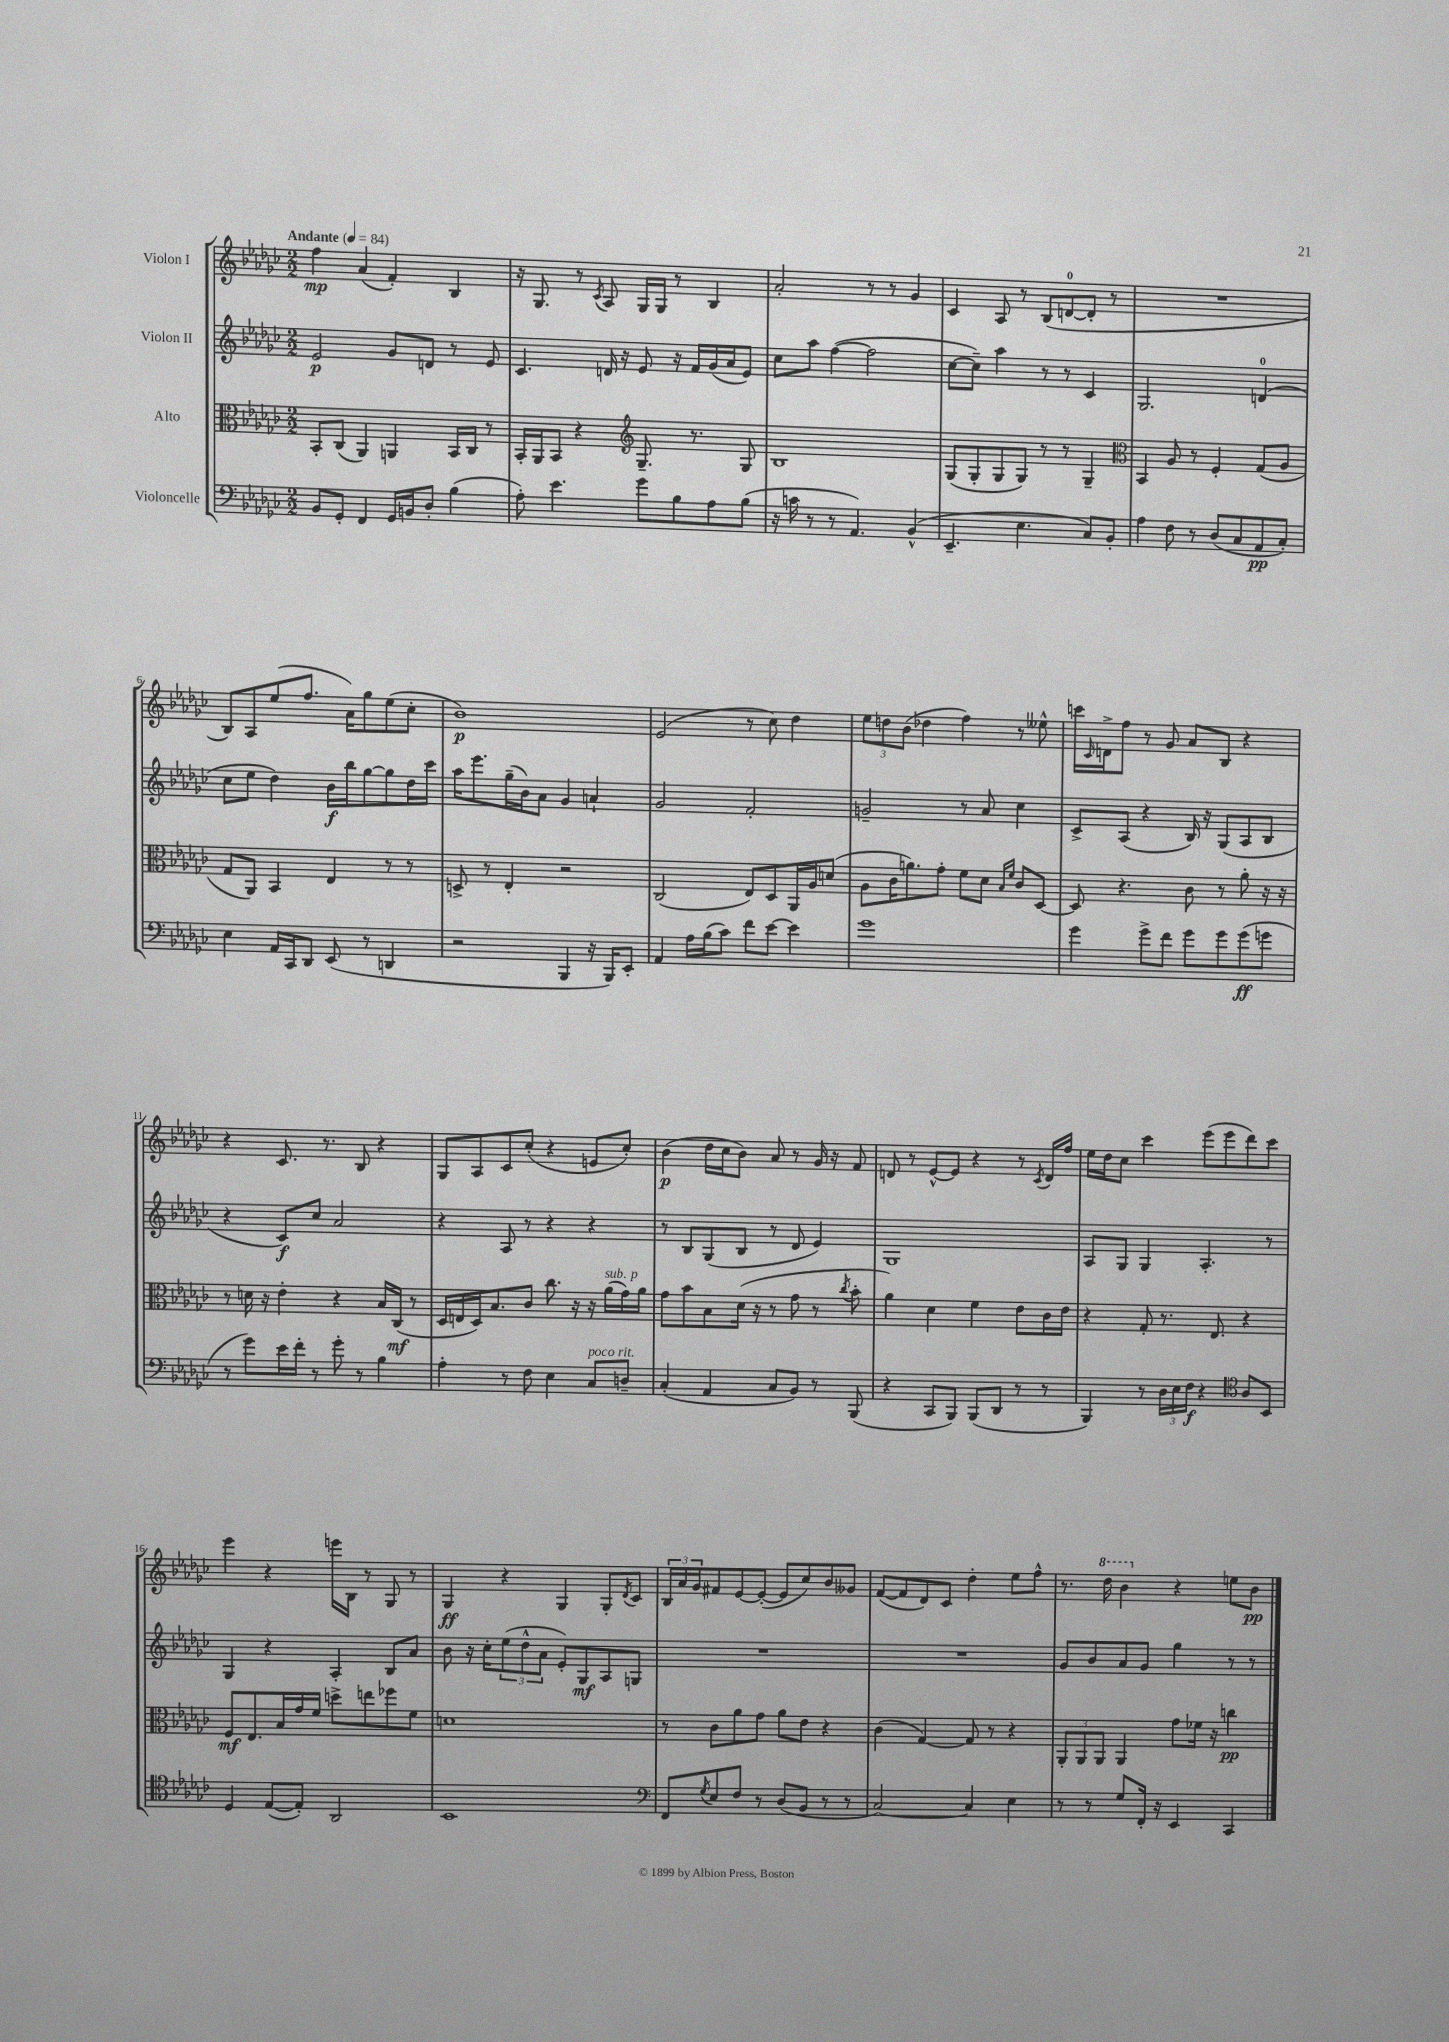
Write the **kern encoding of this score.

**kern	**dynam	**kern	**dynam	**kern	**dynam	**kern	**dynam
*part4	*part4	*part3	*part3	*part2	*part2	*part1	*part1
*staff4	*staff4	*staff3	*staff3	*staff2	*staff2	*staff1	*staff1
*I"Violoncelle	*	*I"Alto	*	*I"Violon II	*	*I"Violon I	*
*clefF4	*	*clefC3	*	*clefG2	*	*clefG2	*
*k[b-e-a-d-g-c-]	*	*k[b-e-a-d-g-c-]	*	*k[b-e-a-d-g-c-]	*	*k[b-e-a-d-g-c-]	*
*M2/2	*	*M2/2	*	*M2/2	*	*M2/2	*
*MM84	*	*MM84	*	*MM84	*	*MM84	*
=1	=1	=1	=1	=1	=1	=1	=1
!	!	!	!	!	!	!LO:TX:a:B:t=Andante	!
8BB-/L	.	8BB-'/L	.	2e-/	p	4ff\	mp
8GG-'/J	.	(8C-/J	.	.	.	.	.
4FF/	.	4AA-/)	.	.	.	(4a-/	.
16GG-/LL	.	4AAn/	.	8g-/L	.	4f'/)	.
16BBn/J	.	.	.	.	.	.	.
8D-'/J	.	.	.	8dn/J	.	.	.
(4B-\	.	16BB-/LL	.	8r	.	4B-/	.
.	.	16C-/JJ	.	.	.	.	.
.	.	8r	.	8e-/	.	.	.
=2	=2	=2	=2	=2	=2	=2	=2
8A-'\)	.	16BB-'/LL	.	4.c-/	.	16r	.
.	.	16AA-/J	.	.	.	8.G-/	.
4.e-\	.	8BB-/J	.	.	.	.	.
.	.	4r	.	.	.	8r	.
.	.	.	.	.	.	8qc-/	.
.	.	.	.	16dn/	.	8A-/	.
.	.	.	.	16r	.	.	.
*	*	*clefG2	*	*	*	*	*
8g-\L	.	8.G-~/	.	8e-/	.	16G-/LL	.
.	.	.	.	.	.	16G-/JJ	.
8B-\	.	.	.	16r	.	8r	.
.	.	8.r	.	16f/LL	.	.	.
8A-\	.	.	.	(16g-/	.	4B-/	.
.	.	.	.	16a-/J	.	.	.
(8B-\J	.	8G-/	.	8e-/J)	.	.	.
=3	=3	=3	=3	=3	=3	=3	=3
16r	.	1B-	.	8cc-\L	.	2a-'/	.
16cn\	.	.	.	.	.	.	.
8r	.	.	.	8aa-\J	.	.	.
8r	.	.	.	([4ff\	.	.	.
4.AA-/)	.	.	.	.	.	.	.
.	.	.	.	2ff\]	.	8r	.
.	.	.	.	.	.	8r	.
(4BB-^^/	.	.	.	.	.	4g-/	.
=4	=4	=4	=4	=4	=4	=4	=4
4.EE-~/	.	(8G-/L	.	[8cc-\L	.	4c-/	.
.	.	8G-'/	.	8cc-~\J])	.	.	.
.	.	8G-/	.	4aa-\	.	8A-/	.
4.E-\	.	8G-/J)	.	.	.	8r	.
.	.	8r	.	8r	.	(8B-/L	.
.	.	8r	.	8r	.	[8dn/	.
8C-/L)	.	4G-~/	.	4c-/	.	8d'/J]	.
8BB-'/J	.	.	.	.	.	8r	.
=5	=5	=5	=5	=5	=5	=5	=5
*	*	*clefC3	*	*	*	*	*
4A-\	.	4BB-/	.	2.G-/	.	1r	.
8F\	.	8A-/	.	.	.	.	.
8r	.	8r	.	.	.	.	.
(8D-/L	.	4F'/	.	.	.	.	.
8C-/	.	.	.	.	.	.	.
8AA-/	pp	(8G-/L	.	(4dn/	.	.	.
8C-'/J)	.	8A-/J	.	.	.	.	.
!!LO:LB:g=z
=6	=6	=6	=6	=6	=6	=6	=6
4E-\	.	8G-/L	.	8cc-\L	.	8B-/L)	.
.	.	8AA-/J)	.	8ee-\J	.	8A-/	.
16AA-/LL	.	4BB-/	.	4dd-\)	.	(8ee-/	.
16CC-/J	.	.	.	.	.	.	.
8DD-/J	.	.	.	.	.	8.ff/J	.
(8EE-/	.	4E-/	.	16b-\LL	f	.	.
.	.	.	.	16bb-\J	.	16a-\KL)	.
8r	.	.	.	[8gg-\	.	8gg-\	.
4DDn/	.	8r	.	8gg-\]	.	(8ee-\	.
.	.	8r	.	16dd-\L	.	8cc-'\J	.
.	.	.	.	16ccc-\JJ	.	.	.
=7	=7	=7	=7	=7	=7	=7	=7
2r	.	8Dn^/	.	16aa-\KL	.	1b-)	p
.	.	.	.	8.eee-\	.	.	.
.	.	8r	.	.	.	.	.
.	.	4E-'/	.	(16gg-~\L	.	.	.
.	.	.	.	16b-\J)	.	.	.
.	.	.	.	8a-\J	.	.	.
4BBB-/	.	2r	.	4g-/	.	.	.
16r	.	.	.	4an`/	.	.	.
16BBB-/KL)	.	.	.	.	.	.	.
8EE-'/J	.	.	.	.	.	.	.
=8	=8	=8	=8	=8	=8	=8	=8
4AA-/	.	(2C-/	.	2g-/	.	(2e-/	.
16A-\LL	.	.	.	.	.	.	.
(16B-\J	.	.	.	.	.	.	.
8c-\J)	.	.	.	.	.	.	.
8f\L	.	8E-/L)	.	2f'/	.	8r	.
[8e-\J	.	8D-/	.	.	.	8cc-\)	.
4e-\]	.	16AA-/L	.	.	.	4dd-\	.
.	.	16A-/J	.	.	.	.	.
.	.	(8dn/J	.	.	.	.	.
=9	=9	=9	=9	=9	=9	=9	=9
1g-	.	8A-\L	.	2gn~/	.	12ee-\L	.
.	.	.	.	.	.	12ddn\	.
.	.	16c-\K	.	.	.	.	.
.	.	.	.	.	.	(12b-\J	.
.	.	8.an\)	.	.	.	.	.
.	.	.	.	.	.	4dd-X\	.
.	.	8g-'\J	.	.	.	.	.
.	.	8f\L	.	8r	.	4ff\)	.
.	.	8d-\J	.	8a-/	.	.	.
.	.	16qqB-/LL	.	.	.	.	.
.	.	16qqf/JJ	.	.	.	.	.
.	.	8c-/L	.	4cc-\	.	8r	.
.	.	[8D-/J	.	.	.	8ee--X^^\	.
=10	=10	=10	=10	=10	=10	=10	=10
4g-\	.	8D-/]	.	8c-^/L	.	16cccn\LL	.
.	.	.	.	.	.	16qqc-/	.
.	.	.	.	.	.	16dn^\J	.
.	.	4.r	.	(8A-/J	.	8ff\J	.
8g-^\L	.	.	.	4r	.	8r	.
8f\J	.	.	.	.	.	8g-/	.
8g-\L	.	8c-\	.	16B-/)	.	8a-/L	.
.	.	.	.	16r	.	.	.
8g-\	.	8r	.	(8G-/L	.	8B-/J	.
(8g-\	ff	8a-'\	.	8A-/	.	4r	.
8gn\J	.	16r	.	8B-/J	.	.	.
.	.	16r	.	.	.	.	.
!!LO:LB:g=z
=11	=11	=11	=11	=11	=11	=11	=11
8r	.	8r	.	4r	.	4r	.
8g-\L)	.	16dn\	.	.	.	.	.
.	.	16r	.	.	.	.	.
16e-\L	.	4e-'\	.	8c-/L)	f	8.c-/	.
16f'\JJ	.	.	.	.	.	.	.
8r	.	.	.	8cc-/J	.	.	.
.	.	.	.	.	.	8.r	.
8g-'\	.	4r	.	2a-/	.	.	.
8r	.	.	.	.	.	8B-/	.
4B-\	.	16B-/LL	.	.	.	4r	.
.	.	(16C-/JJ	mf	.	.	.	.
.	.	8r	.	.	.	.	.
=12	=12	=12	=12	=12	=12	=12	=12
4A-'\	.	16D-/LL	.	4r	.	8G-/L	.
.	.	16En/	.	.	.	.	.
.	.	16D-/J)	.	.	.	8A-/	.
.	.	8.B-/	.	.	.	.	.
8r	.	.	.	8A-/	.	8c-/	.
8F\	.	8c-/J	.	8r	.	(8cc-'/J	.
4E-\	.	8.cc-\	.	4r	.	4r	.
.	.	16r	.	.	.	.	.
!LO:TX:a:i:t=poco rit.	!	!	!	!	!	!	!
8C-/L	.	16r	.	4r	.	8en/L	.
!	!	!LO:TX:a:i:t=sub. p	!	!	!	!	!
.	.	(16a-\LL	.	.	.	.	.
8Dn~/J	.	16g-\)	.	.	.	8cc-'/J)	.
.	.	16a-\JJ	.	.	.	.	.
=13	=13	=13	=13	=13	=13	=13	=13
(4C-'/	.	8g-\L	.	8r	.	(4b-\	p
.	.	8b-\	.	8B-/L	.	.	.
4AA-/	.	8B-\	.	(8G-/	.	16dd-\LL	.
.	.	.	.	.	.	16cc-\J	.
.	.	(16d-\Jk	.	8B-/J	.	8b-\J)	.
.	.	16r	.	.	.	.	.
8C-/L	.	8r	.	8r	.	8a-/	.
8BB-/J)	.	8g-\	.	8d-/	.	8r	.
8r	.	8r	.	4e-/)	.	16g-/	.
.	.	.	.	.	.	16r	.
.	.	8qcc-/	.	.	.	.	.
(8BBB-/	.	8b-'\	.	.	.	8f/	.
=14	=14	=14	=14	=14	=14	=14	=14
4r	.	4a-\)	.	1G-	.	8dn/	.
.	.	.	.	.	.	8r	.
8CC-/L	.	4d-\	.	.	.	[8e-^^/L	.
8BBB-/J)	.	.	.	.	.	8e-/J]	.
(8BBB-/L	.	4f\	.	.	.	4r	.
8DD-/J	.	.	.	.	.	.	.
8r	.	8e-\L	.	.	.	8r	.
.	.	.	.	.	.	8qc-/	.
8r	.	16c-\L	.	.	.	16d/LL	.
.	.	16e-\JJ	.	.	.	16ff/JJ	.
=15	=15	=15	=15	=15	=15	=15	=15
4BBB-/)	.	4r	.	8A-/L	.	16ee-\LL	.
.	.	.	.	.	.	16dd-\J	.
.	.	.	.	8G-/J	.	8cc-\J	.
8r	.	8G-'/	.	4G-/	.	4ccc-\	.
24D-\LL	.	8.r	.	.	.	.	.
24E-\	.	.	.	.	.	.	.
24F\JJ	f	.	.	.	.	.	.
4r	.	.	.	4.A-'/	.	(8eee-\L	.
.	.	8.E-/	.	.	.	.	.
.	.	.	.	.	.	8eee-\	.
*clefC4	*	*	*	*	*	*	*
8A-/L	.	4r	.	.	.	8ddd-\)	.
8BB-/J	.	.	.	8r	.	8ccc-\J	.
!!LO:LB:g=z
=16	=16	=16	=16	=16	=16	=16	=16
4D-/	.	8F/L	mf	4G-/	.	4eee-\	.
.	.	8.E-/	.	.	.	.	.
([8E-/L	.	.	.	4r	.	4r	.
.	.	16B-/L	.	.	.	.	.
8E-'/J])	.	16g-/	.	.	.	.	.
.	.	16f/JJ	.	.	.	.	.
2AA-/	.	8ddn^\L	.	4A-'/	.	16eeen\LL	.
.	.	.	.	.	.	16B-\JJ	.
.	.	8een\	.	.	.	8r	.
.	.	8ff-X\	.	8B-/L	.	8G-/	.
.	.	8f\J	.	8a-/J	.	8r	.
=17	=17	=17	=17	=17	=17	=17	=17
1BB-	.	1dn	.	8b-\	.	4G-/	ff
.	.	.	.	16r	.	.	.
.	.	.	.	16cc-'\KL	.	.	.
.	.	.	.	(12ee-\	.	4r	.
.	.	.	.	12dd-^^\	.	.	.
.	.	.	.	12a-\J	.	.	.
.	.	.	.	8e-'/L)	.	4G-/	.
.	.	.	.	8G-/	mf	.	.
.	.	.	.	8A-/	.	8G-'/L	.
.	.	.	.	.	.	8qd-/	.
.	.	.	.	8Gn/J	.	8c-/J	.
=18	=18	=18	=18	=18	=18	=18	=18
*clefF4	*	*	*	*	*	*	*
8FF/L	.	8r	.	1r	.	24B-/LL	.
.	.	.	.	.	.	24a-/	.
.	.	.	.	.	.	24g-/J	.
8qG-/	.	.	.	.	.	.	.
8E-/	.	8c-\L	.	.	.	8f#X/	.
8F/J	.	8a-\	.	.	.	[8e-/	.
8r	.	8g-\J	.	.	.	(8e-'/J_	.
(8D-/L	.	8a-\L	.	.	.	8e-/L]	.
8BB-/J	.	8e-\J	.	.	.	8cc-/)	.
8r	.	4r	.	.	.	8b-/	.
8r	.	.	.	.	.	8g--X/J	.
=19	=19	=19	=19	=19	=19	=19	=19
[2C-/)	.	(4c-\	.	1r	.	([8f/L	.
.	.	.	.	.	.	8f/]	.
.	.	[4G-/)	.	.	.	8d-/)	.
.	.	.	.	.	.	8c-/J	.
4C-/]	.	8G-/]	.	.	.	4dd-'\	.
.	.	8r	.	.	.	.	.
4E-\	.	4r	.	.	.	8ee-\L	.
.	.	.	.	.	.	8ff^^\J	.
=20	=20	=20	=20	=20	=20	=20	=20
8r	.	12AA-'/L	.	8g-/L	.	8.r	.
.	.	12AA-/	.	.	.	.	.
8r	.	.	.	8b-/	.	.	.
.	.	12AA-/J	.	.	.	.	.
*	*	*	*	*	*	*8va	*
.	.	.	.	.	.	16ddd-\	.
8G-/L	.	4AA-/	.	8a-/	.	4bb-\	.
16FF'/Jk	.	.	.	8g-/J	.	.	.
16r	.	.	.	.	.	.	.
*	*	*	*	*	*	*X8va	*
4EE-/	.	8g-\L	.	4gg-\	.	4r	.
.	.	16f-X\Jk	.	.	.	.	.
.	.	16r	.	.	.	.	.
4CC-/	.	4ccn\	pp	8r	.	8een\L	.
.	.	.	.	8r	.	8b-\J	pp
==	==	==	==	==	==	==	==
*-	*-	*-	*-	*-	*-	*-	*-
